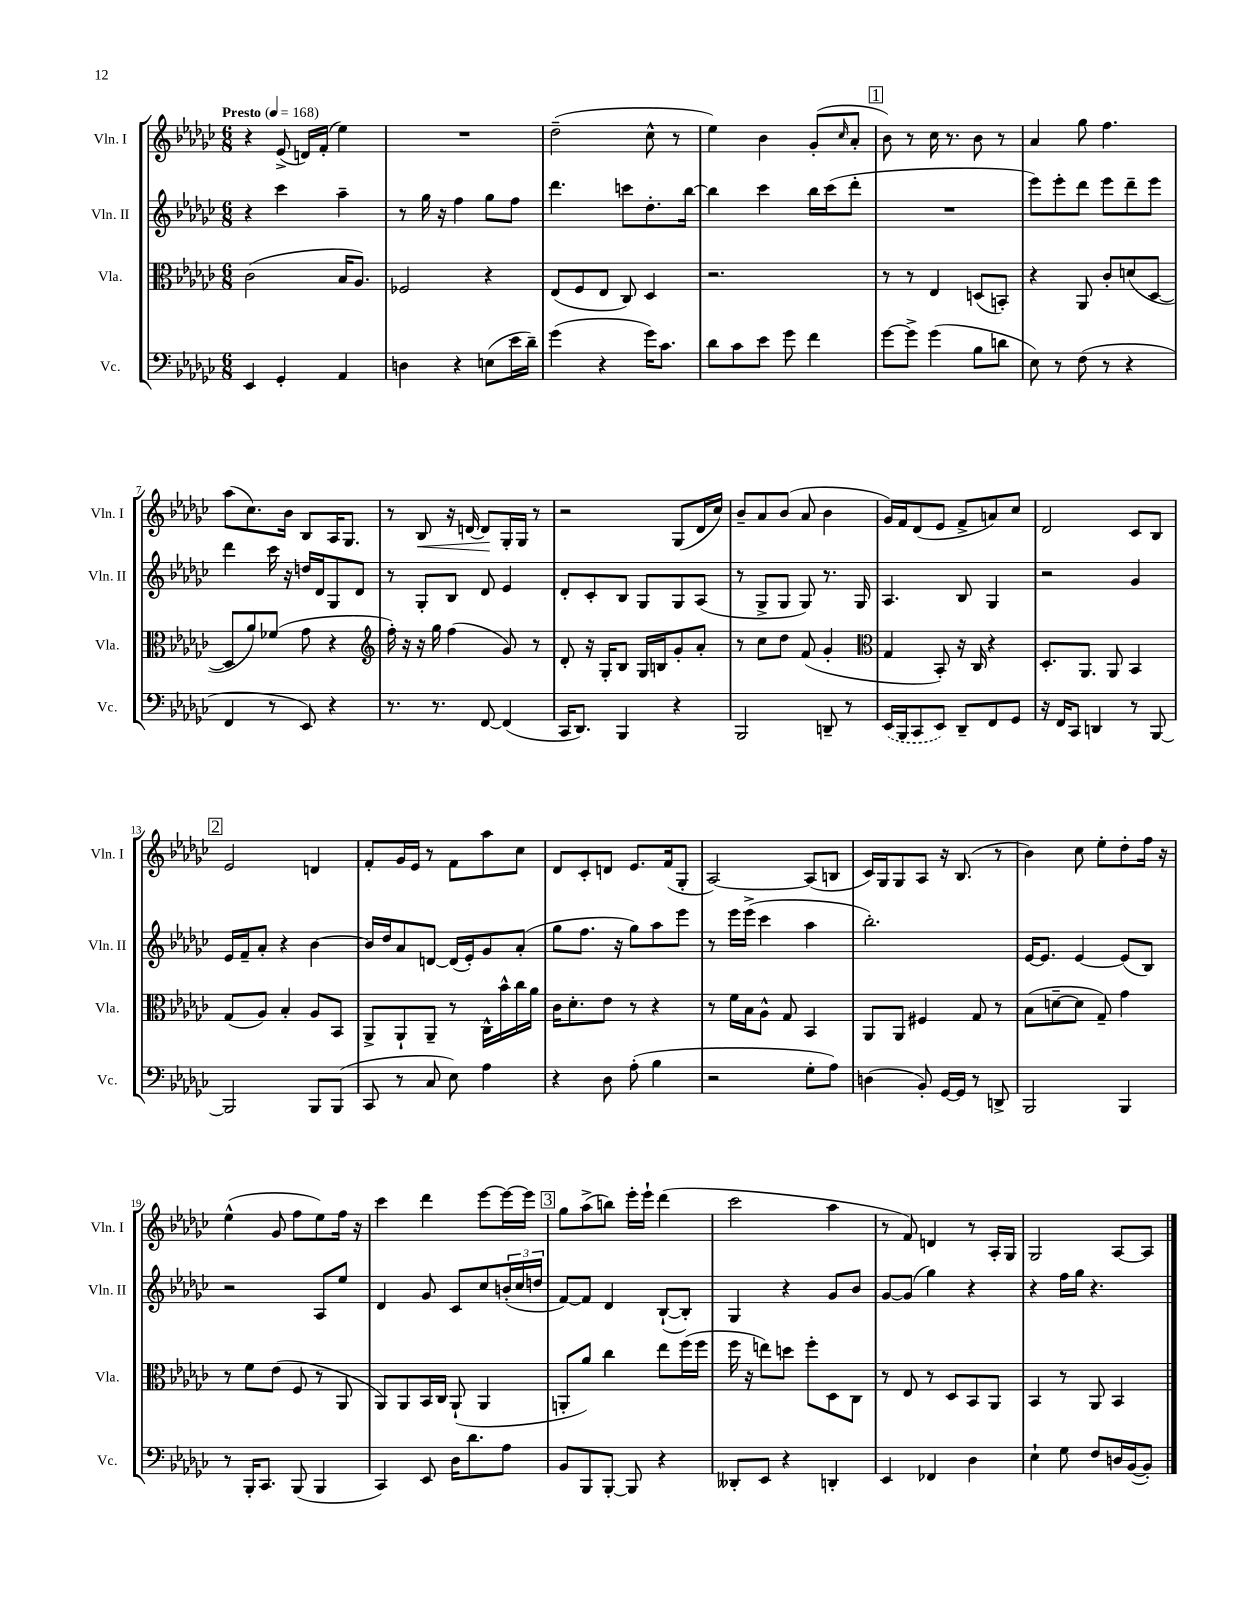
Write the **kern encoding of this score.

**kern	**kern	**kern	**kern
*staff4	*staff3	*staff2	*staff1
*clefF4	*clefC3	*clefG2	*clefG2
*k[b-e-a-d-g-c-]	*k[b-e-a-d-g-c-]	*k[b-e-a-d-g-c-]	*k[b-e-a-d-g-c-]
*M6/8	*M6/8	*M6/8	*M6/8
*MM168	*MM168	*MM168	*MM168
4EE-	(2c-	4r	4r
4GG-'	.	4ccc-	(8e-^
.	.	.	16d)
.	.	.	(16f'
4AA-	16B-	4aa-~	4ee-)
.	8.A-)	.	.
=	=	=	=
4D	2F-	8r	2.r
.	.	16gg-	.
.	.	16r	.
4r	.	4ff	.
(8E	4r	8gg-	.
16e-	.	8ff	.
16d-~)	.	.	.
=	=	=	=
(4g-	(8E-	4.ddd-	(2dd-~
.	8F	.	.
4r	8E-	.	.
.	8C-)	8ccc	.
16g-)	4D-	8.dd-'	8cc-^^
8.c-	.	.	.
.	.	.	8r
.	.	[16bb-	.
=	=	=	=
8d-	2.r	4bb-]	4ee-)
8c-	.	.	.
8e-	.	4ccc-	4b-
8g-	.	.	.
4f	.	16bb-	(8g-'
.	.	(16ccc-	.
.	.	.	16qqcc-
.	.	8ddd-'	8a-'
=	=	=	=
[8g-	8r	2.r	8b-)
8g-^]	8r	.	8r
(4g-	4E-	.	16cc-
.	.	.	8.r
8B-	(8D	.	8b-
8d	8BB')	.	8r
=	=	=	=
8E-)	4r	8eee-)	4a-
8r	.	8eee-'	.
(8F	8AA-	8ddd-	8gg-
8r	8c-'	8eee-	4.ff
4r	(8d	8ddd-~	.
.	[8D-	8eee-	.
=	=	=	=
4FF	8D-]	4ddd-	(8aa-
.	8a-)	.	8.cc-)
8r	(8f-	16ccc-	.
.	.	16r	16b-
8EE-)	8g-	16dd	8B-
.	.	16d-	.
4r	4r	8G-	16A-
.	.	.	8.G-
.	.	8d-	.
=	=	=	=
*	*clefG2	*	*
8.r	16ff')	8r	8r
.	16r	.	.
.	16r	8G-'	8B-
8.r	16gg-	.	.
.	(4ff	8B-	16r
.	.	.	[16d
[8FF	.	8d-	8d]
(4FF]	8g-)	4e-	16G-'
.	.	.	16G-
.	8r	.	8r
=	=	=	=
16CC-	8d-'	8d-'	2r
8.DD-)	.	.	.
.	16r	8c-'	.
.	16G-'	.	.
4BBB-	8B-	8B-	.
.	16G-	8G-	.
.	16B	.	.
4r	8g-'	8G-	(8G-
.	8a-'	(8A-	16d-
.	.	.	16cc-)
=	=	=	=
2BBB-	8r	8r	8b-~
.	8cc-	8G-^	8a-
.	8dd-	8G-	(8b-
.	(8f	8G-)	8a-
8DD~	4g-'	8.r	4b-
8r	.	.	.
.	.	16G-	.
=	=	=	=
*	*clefC3	*	*
(16EE-	4G-	4.A-	16g-)
16BBB-	.	.	16f
8CC-	.	.	(8d-
8EE-)	8BB-')	.	8e-
8DD-~	16r	8B-	8f^
.	16C-	.	.
8FF	4r	4G-	8a)
8GG-	.	.	8cc-
=	=	=	=
16r	8.D-'	2r	2d-
16FF	.	.	.
8CC-	.	.	.
.	8.AA-	.	.
4DD	.	.	.
.	8AA-	.	.
8r	4BB-	4g-	8c-
[8BBB-	.	.	8B-
=	=	=	=
2BBB-]	(8G-	16e-	2e-
.	.	16f~	.
.	8A-)	8a-'	.
.	4B-'	4r	.
8BBB-	8A-	[4b-	4d
(8BBB-	8BB-	.	.
=	=	=	=
8CC-	8AA-^	16b-]	8f'
.	.	16dd-	.
8r	8AA-`	8a-	16g-
.	.	.	16e-
8C-	8AA-~	[8d	8r
8E-)	8r	(16d]	8f
.	.	16e-')	.
4A-	16C-^^	8g-	8aa-
.	16b-^^	.	.
.	16cc-	(8a-'	8cc-
.	16a-	.	.
=	=	=	=
4r	16c-	8gg-	8d-
.	8.d-'	.	.
.	.	8.ff	8c-'
8D-	8e-	.	8d
.	.	16r	.
(8A-'	8r	8gg-)	8.e-
4B-	4r	8aa-	.
.	.	.	(16f
.	.	8eee-	8G-'
=	=	=	=
2r	8r	8r	[2A-)
.	16f	16eee-	.
.	16B-	(16eee-^	.
.	8A-^^	4ccc-	.
.	8G-	.	.
8G-'	4BB-	4aa-	(8A-]
8A-)	.	.	8B
=	=	=	=
(4D	8AA-	2.bb-')	16c-)
.	.	.	16G-
.	8AA-	.	8G-
8BB-')	4F#	.	8A-
[16GG-	.	.	16r
16GG-]	.	.	(8.B-
8r	8G-	.	.
8DD^	8r	.	8r
=	=	=	=
2BBB-	(8B-	[16e-	4b-)
.	.	8.e-]	.
.	[8d~	.	.
.	8d]	[4e-	8cc-
.	8G-~)	.	8ee-'
4BBB-	4g-	(8e-]	8dd-'
.	.	8B-)	16ff
.	.	.	16r
=	=	=	=
8r	8r	2r	(4ee-^^
16BBB-'	8f	.	.
8.CC-	.	.	.
.	(8e-	.	8g-
(8BBB-	8F	.	8ff
4BBB-	8r	8A-	8ee-)
.	8AA-	8ee-	16ff
.	.	.	16r
=	=	=	=
4CC-)	8AA-)	4d-	4ccc-
.	8AA-	.	.
8EE-	16BB-	8g-	4ddd-
.	16C-	.	.
16D-	(8AA-`	8c-	.
8.d-	.	.	.
.	4AA-	8cc-	[8eee-
8A-	.	(24b'	16eee-_
.	.	24cc-	.
.	.	.	16eee-]
.	.	24dd	.
=	=	=	=
8BB-	8AA'	[8f)	8gg-
8BBB-	8a-)	8f]	(8aa-^
[8BBB-'	4cc-	4d-	8bb)
8BBB-]	.	.	16eee-'
.	.	.	16eee-`
4r	8ee-	([8B-`	(4ddd-
.	(16ff	8B-'])	.
.	16ff	.	.
=	=	=	=
8DD--'	16ff	4G-	2ccc-
.	16r	.	.
8EE-	8ee)	.	.
4r	8dd	4r	.
.	8ff'	.	.
4DD'	8D-	8g-	4aa-
.	8C-	8b-	.
=	=	=	=
4EE-	8r	[8g-	8r
.	8E-	(8g-]	8f)
4FF-	8r	4gg-)	4d
.	8D-	.	.
4D-	8BB-	4r	8r
.	8AA-	.	16A-'
.	.	.	16G-
=	=	=	=
4E-`	4BB-	4r	2G-
8G-	8r	16ff	.
.	.	16gg-	.
8F	8AA-	4.r	.
16D	4BB-	.	[8A-
([16BB-	.	.	.
8BB-'])	.	.	8A-]
==	==	==	==
*-	*-	*-	*-
